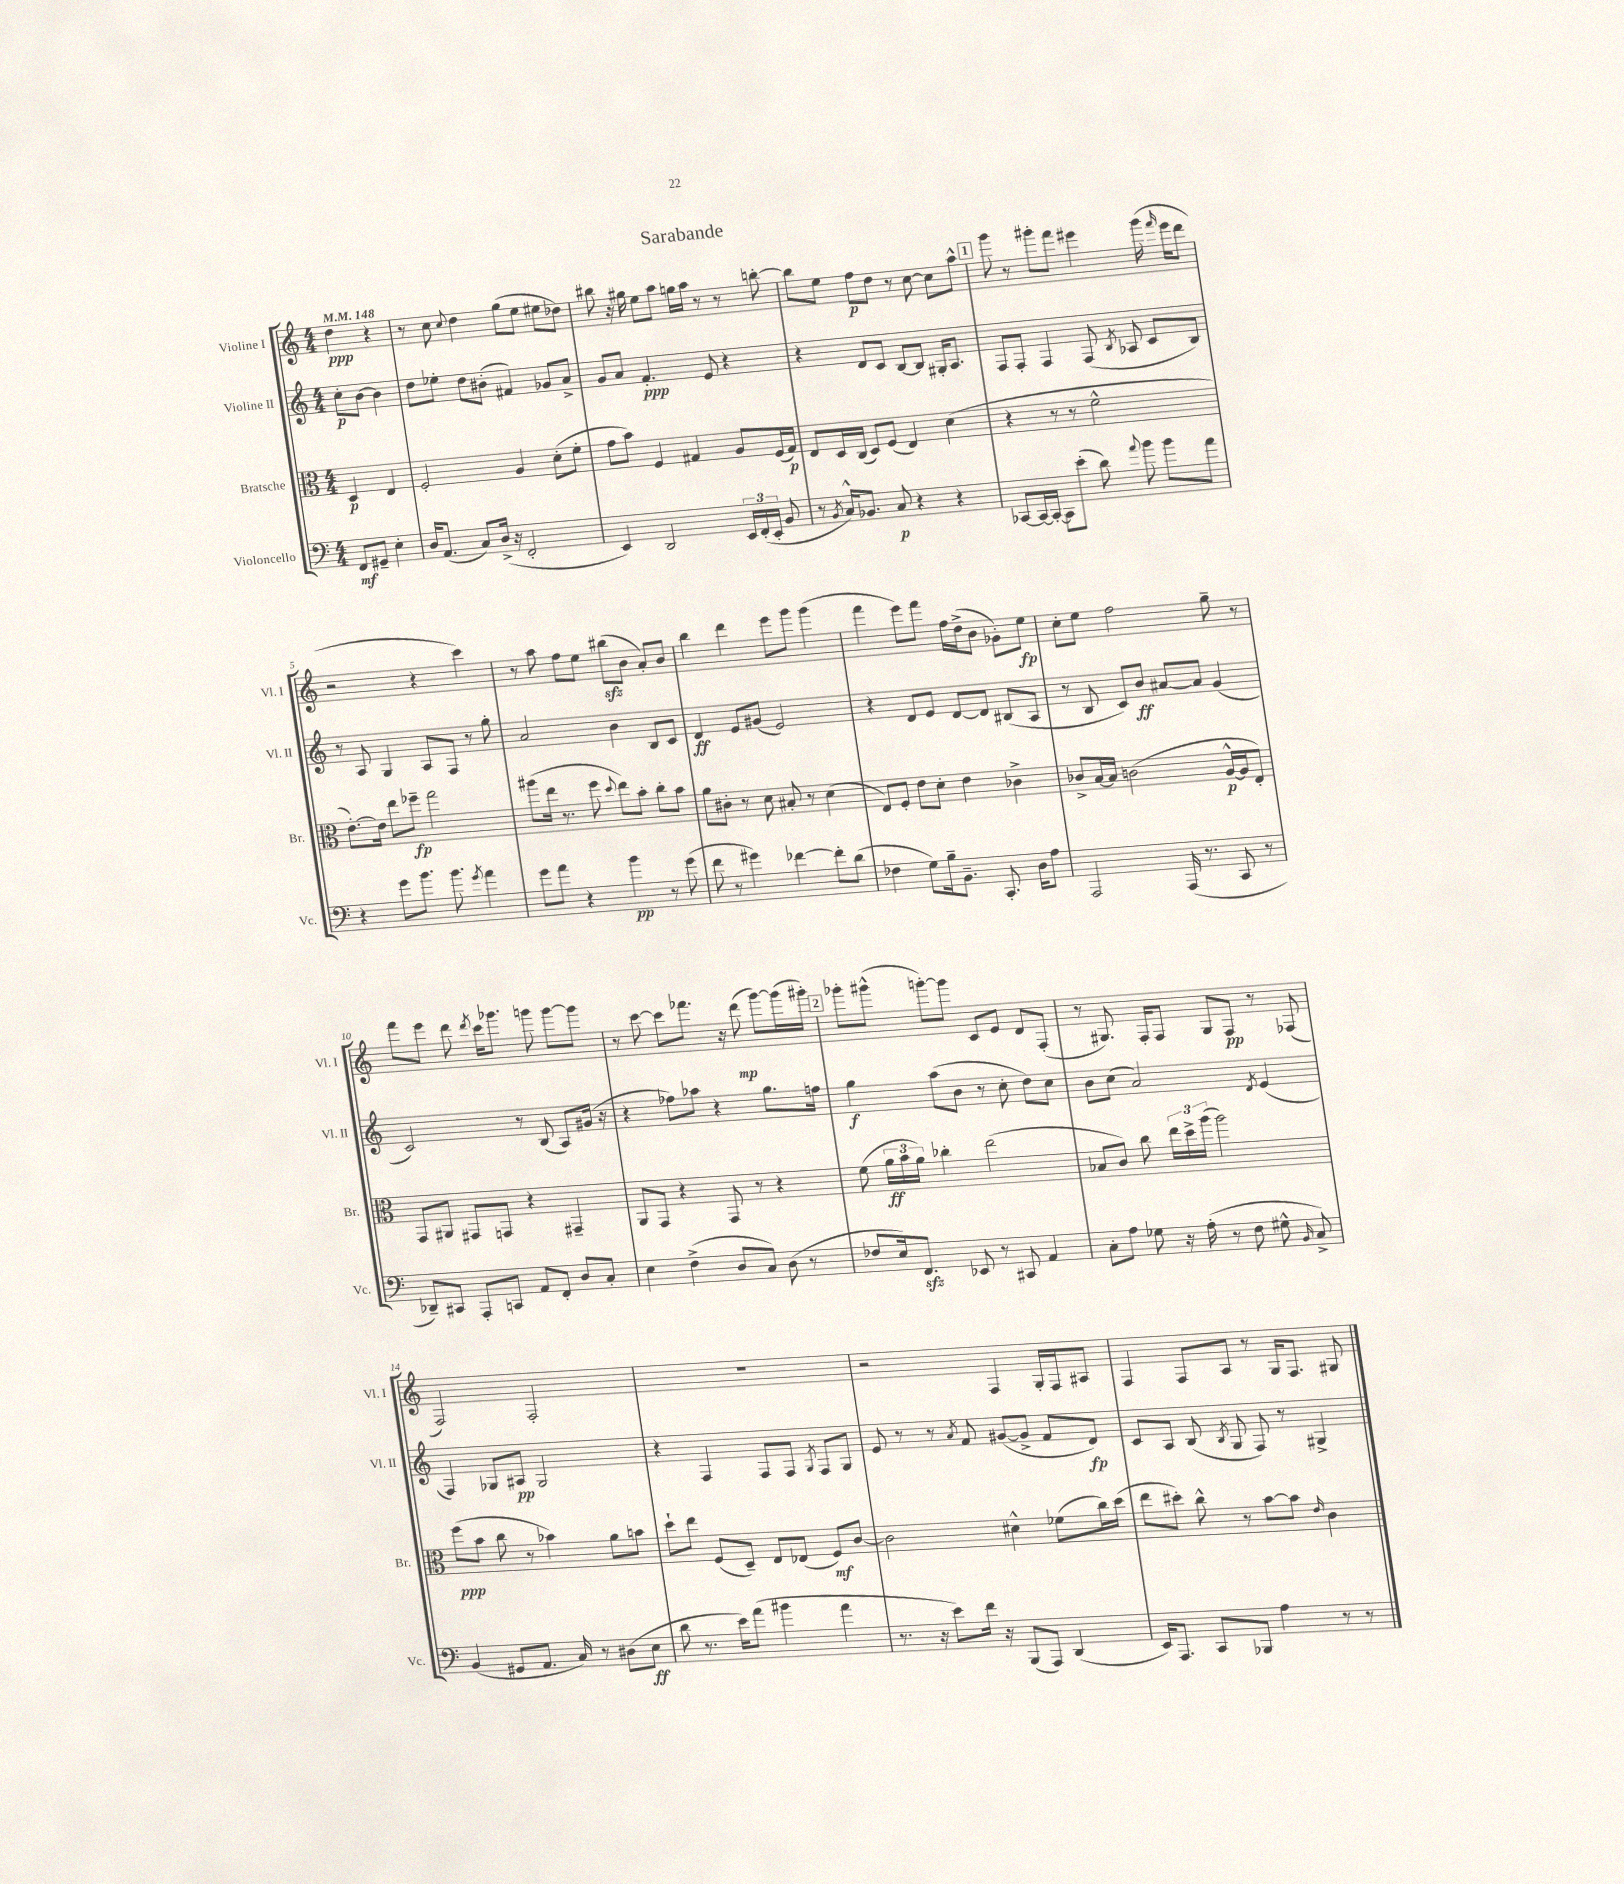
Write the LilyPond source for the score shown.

\header { title = "Sarabande" }
<<
\new StaffGroup <<
\new Staff = "s0" \with { instrumentName = "Violine I" shortInstrumentName = "Vl. I" } {
    \clef treble \key c \major \numericTimeSignature \time 4/4 \partial 2 \tempo 4 = 148
    \autoBeamOff d''4\ppp r4 |
    r8 c''8 \appoggiatura { c''8 } d''4 g''8[( e''8] eis''8[ des''8]) |
    bis''8 r16 gis''16 e''8[ a''8] g''16[ a''16] r8 r8 b''8~-. |
    b''8[ e''8] f''8[\p d''8] r8 c''8~ c''8[ a''8]-^ |
    \mark \markup { \box "1" } g'''8 r8 gis'''8[-. f'''8] eis'''4 gis'''16( \grace { f'''16 } eis'''16[ d'''8] |
    r2 r4 c'''4) |
    r8 a''8 f''8[ e''8] bis''8[\sfz( b'8] a'8[-.) b'8] |
    b''4 d'''4 e'''8[ g'''8] g'''4( |
    f'''4 e'''8[) f'''8] f''16[ d''16->( b'8] ges'8[-.) e''8]\fp |
    c''8[-. e''8] f''2 g''8-- r8 |
    f'''8[ e'''8] d'''8 \acciaccatura { d'''8 } c'''16[ ges'''8.] g'''8 g'''8[~ g'''8] |
    r8 c'''8~ c'''8[ fes'''8.] r16 d'''8\mp( g'''8[~) g'''16( gis'''16]-.) |
    \mark \markup { \box "2" } ges'''8[-. gis'''8]-^( g'''8[~-.) g'''8] c'8[ e'8] d'8[ f8]-.( |
    r8 gis8.) f16[-. f8] gis8[ f8]\pp r8 fes8( |
    f2) f2-. |
    R1 |
    r2 f4 g16[-. f16 ais8] |
    f4 f8[ a8] r8 g16[ f8.] gis8 \bar "|." |
}
\new Staff = "s1" \with { instrumentName = "Violine II" shortInstrumentName = "Vl. II" } {
    \clef treble \key c \major \numericTimeSignature \time 4/4 \partial 2
    \autoBeamOff c''8[-.\p b'8]~ b'4 |
    d''8[ ees''8]-. d''8[ bis'8]-.( fis'4) ges'8[ a'8]-> |
    g'8[ a'8] f'4.-.\ppp e'8 r4 |
    r4 d'8[ c'8] b8[~ b8] gis16[-. a8.] |
    \mark \markup { \box "1" } f8[ f8]-. f4 f8( \acciaccatura { b8 } aes8 c'8[ b8]) |
    r8 a8 g4 a8[ f8] r8 g''8-. |
    a'2 b'4 b8[ c'8] |
    d'4\ff e'8[ gis'8]( e'2) |
    r4 d'8[ e'8] d'8[~ d'8] bis8[( a8] |
    r8 b8 c'8[) b'8]\ff ais'8[~ ais'8] g'4( |
    c'2) r8 b8( a8[) gis'16]( r16 |
    r4 fes''8[) aes''8] r4 g''8.[ f''16] |
    \mark \markup { \box "2" } g''4\f a''8[( b'8] r8 c''8-. d''8[) c''8] |
    b'8[ c''8]( a'2) \acciaccatura { d'8 } e'4( |
    f4) ges8[ ais8]\pp ges2 |
    r4 f4 f8[ f8] \acciaccatura { g8 } f8[ g8] |
    e'8 r8 r8 \acciaccatura { a'8 } f'8 gis'8[~( gis'8]-> f'8[ d'8]\fp) |
    c'8[ a8] b8( \acciaccatura { b8 } g8 f8) r8 gis4-> \bar "|." |
}
\new Staff = "s2" \with { instrumentName = "Bratsche" shortInstrumentName = "Br." } {
    \clef alto \key c \major \numericTimeSignature \time 4/4 \partial 2
    \autoBeamOff d4\p e4 |
    f2-. a4 d'8[-.( f'8]-. |
    g'8[ b'8]) f4 gis4 a8[ f16( gis16]\p) |
    e8[ d16 c16]( d8[) f8]( e4) d'4( |
    \mark \markup { \box "1" } r4 r8 r8 f'2-^ |
    e'8.[~-.) e'16] e''8[ fes''8]--\fp g''2 |
    ais''8[( e''16] r8. f''8 \appoggiatura { d''8 } e''8[) b'8]-. c''8[-. b'8] |
    a'8[ cis'8]-. r8 d'8 bis8-. r8 d'4( |
    e8[) f8]-. e'8[ d'8]-. e'4 ces'4-> |
    ces'8[-> b16~ b16] c'2( a16[~-^\p a16 e8]-.) |
    g,8[ ais,8] gis,8[ g,8] r4 gis,4-- |
    a,8[ g,8] r4 g,8 r8 r4 |
    \mark \markup { \box "2" } f'8( \tuplet 3/2 { a'16[\ff b'16 a'16]) } ces''4-. e''2( |
    bes8[ c'8]) c''8 \tuplet 3/2 { e''16[ d''16-> a''16]( } a''2) |
    f''8[\ppp( b'8] c''8 r8 bes'4) a'8[ b'8] |
    d''8[-! e''8] f8[( d8]--) e8[ ees8]( f8[\mf) c'8]~ |
    c'2 dis'4-^ fes'8[( c''16) d''16]( |
    e''8[ dis''8]-.) c''8-^ r8 b'8[~ b'8] \grace { e'16 } c'4 \bar "|." |
}
\new Staff = "s3" \with { instrumentName = "Violoncello" shortInstrumentName = "Vc." } {
    \clef bass \key c \major \numericTimeSignature \time 4/4 \partial 2
    \autoBeamOff f,8[\mf gis,8]-- e4-. |
    d16[ a,8.]( c8[) d16]->( r16 f,2-. |
    e,4) d,2 \tuplet 3/2 { e,16[ f,16-.( e,16]-. } b,8 |
    r8 \acciaccatura { b,8 } c16[-^) bes,8.] c8\p r4 r4 |
    \mark \markup { \box "1" } ces,8[~ ces,16~ ces,16]~-. ces,8[ e'8]-.( d'8) \appoggiatura { a'8 } b'8 b'8[ a'8] |
    r4 g'8[ b'8.] b'8. \acciaccatura { g'8 } a'4 |
    g'8[ a'8] r4 b'4\pp r8 g'8( |
    f'8 r8 gis'4) fes'4~ fes'8[-. d'8]( |
    fes4 g8[) b16-- b,8.]-- c,8.-. d16[ a8] |
    a,,2 a,,16( r8. c,8 r8 |
    des,8[--) cis,8] a,,8[-. c,8] a,8[ f,8]-. d8[ c8]-. |
    e4 f4->( d8[ c8]) d8( r8 |
    \mark \markup { \box "2" } fes8[ e16) f,8.]\sfz ees,8 r8 cis,8 a,4 |
    c8[-. a8] ges8 r16 a16-.( r8 f8 gis8-^ \grace { b,16 } c8->) |
    b,4( gis,8[ a,8.] c16) r8 dis8[( e8]\ff |
    d'8 r8. e'16[) a'8]( bis'4 a'4 |
    r8. r16 e'8[) f'16] r16 b,,8[( a,,8]) d,4( |
    e,16[) a,,8.] c,8[ bes,,8] a4 r8 r8 \bar "|." |
}
>>
>>
